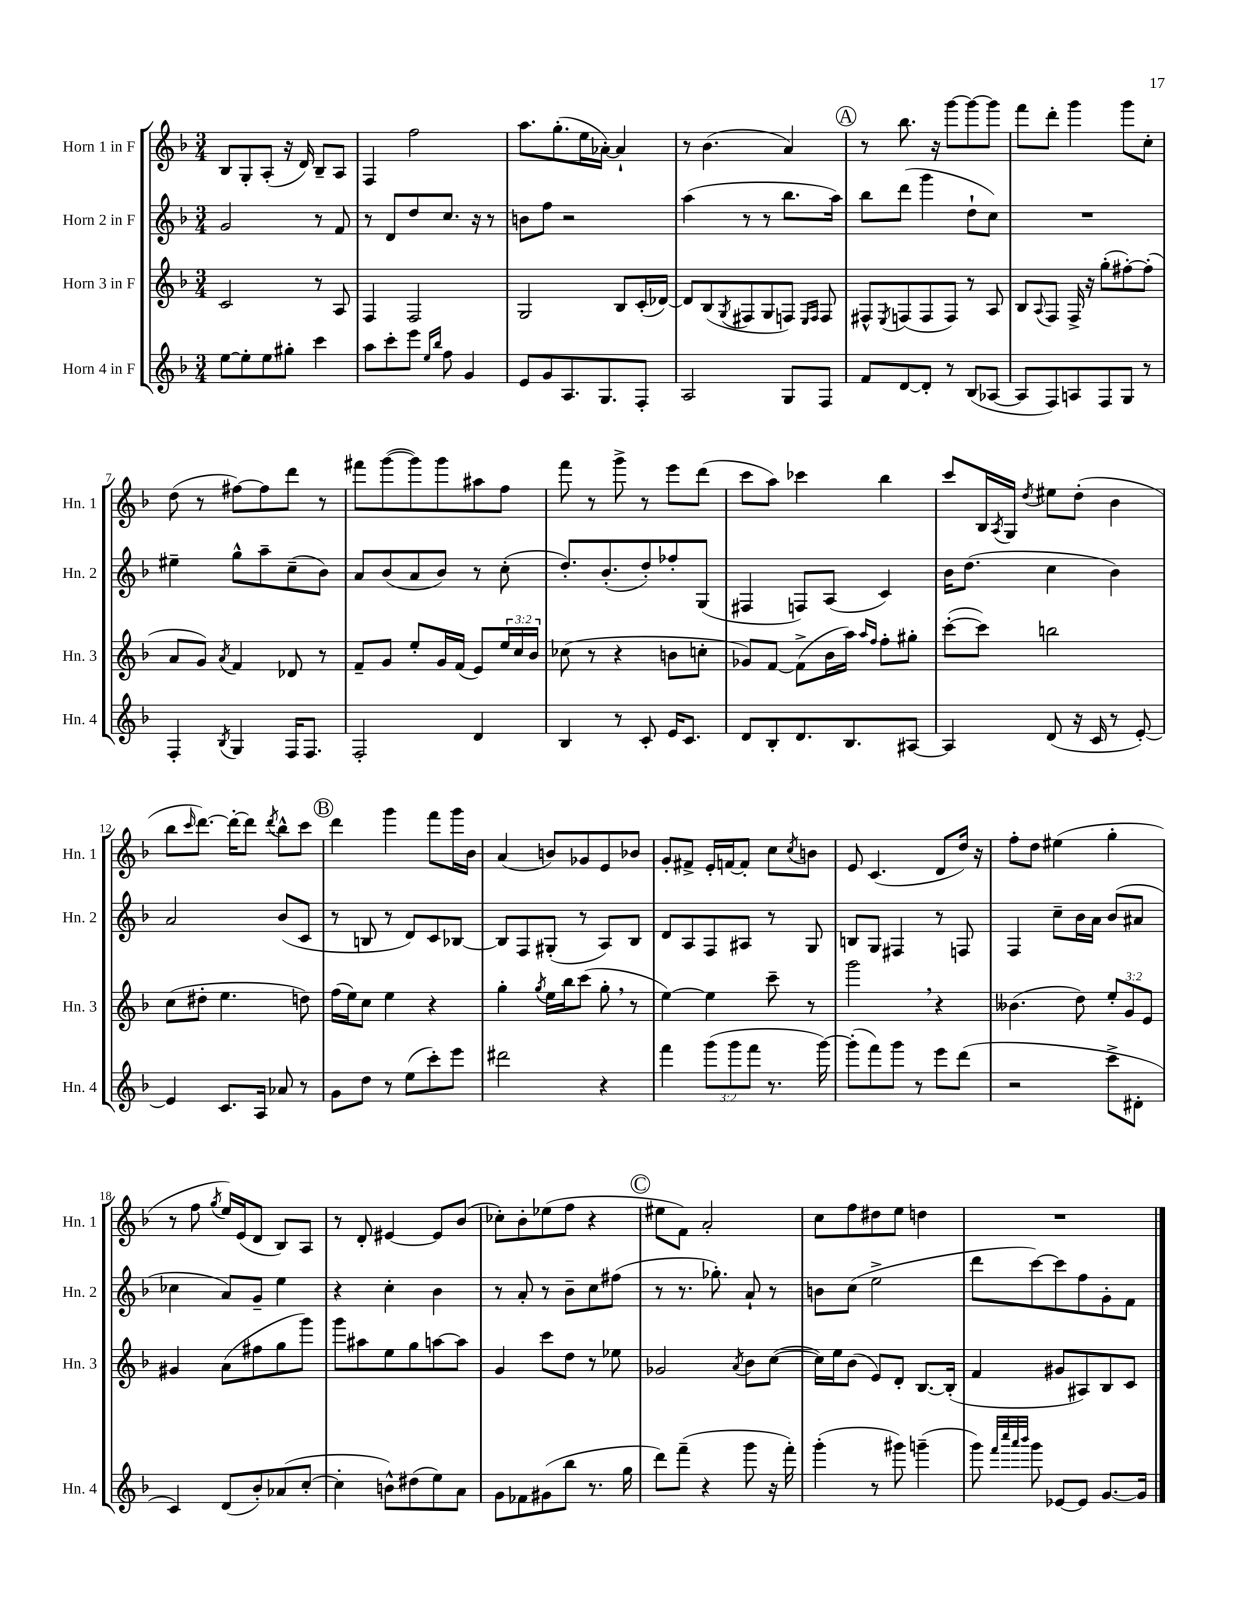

**kern	**kern	**kern	**kern
*staff4	*staff3	*staff2	*staff1
*clefG2	*clefG2	*clefG2	*clefG2
*k[b-]	*k[b-]	*k[b-]	*k[b-]
*M3/4	*M3/4	*M3/4	*M3/4
[8ee\L	2c/	2g/	8B-/L
8ee'\]	.	.	8G'/
8ee\	.	.	(8A'/J
8gg#'\J	.	.	16r
.	.	.	16d/)
4ccc\	8r	8r	8B-~/L
.	8A/	8f/	8A/J
=	=	=	=
8aa\L	4F/	8r	4F/
8ccc'\	.	8d/L	.
8eee\J	2F/	8dd/	2ff\
16qqee/LL	.	.	.
16qqbb-/JJ	.	.	.
8ff\	.	8.cc/J	.
4g/	.	.	.
.	.	16r	.
.	.	8r	.
=	=	=	=
8e/L	2G/	8b\L	8.aa\L
8g/	.	8ff\J	.
.	.	.	(8.gg'\
8.A/	.	2r	.
.	.	.	16ee\L
8.G/	.	.	[16a-'\JJ)
.	8B-/L	.	4a-`/]
8F'/J	(16c'/L	.	.
.	[16d-/JJ)	.	.
=	=	=	=
2A/	8d-/]L	(4aa\	8r
.	(8B-/	.	(4.b-\
.	8qG/	.	.
.	8F#/	8r	.
.	8G/	8r	.
8G/L	8F/J)	8.bb-\L	4a/)
.	16qqE/LL	.	.
.	16qqF/JJ	.	.
8F/J	8F/	.	.
.	.	16aa\Jk)	.
=	=	=	=
8f/L	8F#^^/L	8bb-\L	8r
.	8qE/	.	.
[8d/	(8F/	(8ddd\J	8.bb-\
8d'/]J	8F/	4ggg\	.
.	.	.	16r
8r	8F/J)	.	[8ggg\L
(8B-/L	8r	8dd`\L	8ggg\_
[8A-/J	8A/	8cc\J)	8ggg\]J
=	=	=	=
8A-/]L	8B-/L	2.r	8fff\L
.	8qqA/	.	.
8F/)	8F/J	.	8ddd'\J
8A/	16F^/	.	4ggg\
.	16r	.	.
8F/	(8gg'\L	.	.
8G/J	[8ff#'\)	.	8ggg\L
8r	(8ff#'\]J	.	8cc'\J
=	=	=	=
4F'/	8a/L	4ee#~\	(8dd\
.	8g/J)	.	8r
8qB-/	8qa/	.	.
4G/	4f/	8gg^^\L	[8ff#\L)
.	.	8aa~\	8ff#\]
16F/LK	8d-/	(8cc~\	8ddd\J
8.F/J	.	.	.
.	8r	8b-\J)	8r
=	=	=	=
2F'/	8f~/L	8a/L	8fff#\L
.	8g/J	(8b-/	([8ggg\
.	8ee'/L	8a/	8ggg\])
.	16g/L	8b-/J)	8ggg\
.	(16f/JJ	.	.
4d/	8e/L)	8r	8aa#\
.	24ee/L	(8cc'\	8ff\J
.	24cc/	.	.
.	24b-/JJ	.	.
=	=	=	=
4B-/	(8cc-\	8.dd'/L)	8fff\
.	8r	.	8r
.	.	(8.b-'/	.
8r	4r	.	8ggg^\
8c'/	.	8dd'/)	8r
16e/LK	8b\L	8ff-'/	8eee\L
8.c/J	.	.	.
.	8cc'\J	(8G/J	(8ddd\J
=	=	=	=
8d/L	8g-/L)	4F#/	8ccc\L
8B-'/	[8f/J	.	8aa\J)
8.d/	(8f^\]L	8F/L)	4ccc-\
.	16b-\L	(8A/J	.
8.B-/	16aa\JJ)	.	.
.	16qqaa/LL	.	.
.	16qqff/JJ	.	.
.	8ff'\L	4c/)	4bb-\
[8A#/J	8gg#'\J	.	.
=	=	=	=
4A#/]	([8ccc'\L	16b-\LK	8ccc/L
.	.	(8.dd\J	.
.	8ccc\]J)	.	16B-/L
.	.	.	8qA/
.	.	.	16G/JJ
.	.	.	8qdd/
(8d/	2bb\	4cc\	8ee#\L
16r	.	.	(8dd'\J
16c/	.	.	.
8r	.	4b-\)	4b-\
[8e'/)	.	.	.
=	=	=	=
4e/]	(8cc\L	2a/	8bb-\L
.	.	.	16qqccc/
.	8dd#'\J	.	[8.ddd\J)
8.c/L	4.ee\	.	.
.	.	.	16ddd'\_LK
.	.	.	8ddd\]J
16A/Jk	.	.	.
.	.	.	8qddd/
8a-/	.	(8b-/L	8bb-^^\L
8r	8dd\)	8c/J	8ccc\J
=	=	=	=
8g\L	(16ff\LL	8r	4ddd\
.	16ee\J)	.	.
8dd\J	8cc\J	8B/	.
8r	4ee\	8r	4ggg\
(8ee\L	.	8d/L)	.
8ccc'\)	4r	8c/	8fff\L
8eee\J	.	[8B-/J	16ggg\L
.	.	.	16b-\JJ
=	=	=	=
2ddd#\	4gg'\	8B-/]L	(4a/
.	.	8F/	.
.	8qgg/	.	.
.	16ee\LL	(8G#'/J	8b/L)
.	16bb-\J	.	.
.	(8ccc\J	8r	8g-/
4r	8gg'\	8A/L)	8e/
.	8r	8B-/J	8b-/J
=	=	=	=
4fff\	[4ee\)	8d/L	8g'/L
.	.	8A/	8f#^/J
(12ggg\L	4ee\]	8F/	16e'/LL
.	.	.	[16f/J
12ggg\	.	.	.
.	.	8A#/J	8f'/]J
12fff\J	.	.	.
8.r	8ccc~\	8r	8cc\L
.	.	.	8qcc/
.	8r	8G/	8b\J
[16ggg\)	.	.	.
=	=	=	=
(8ggg'\]L	2ggg\	8B/L	8e/
8fff\)	.	8G/J	(4.c/
8ggg\J	.	4F#/	.
8r	.	.	.
8eee\L	4r	8r	8d/L
(8ddd\J	.	8F/	16dd/Jk)
.	.	.	16r
=	=	=	=
2r	(4.b--\	4F/	8ff'\L
.	.	.	8dd\J
.	.	8cc~\L	(4ee#\
.	8dd\)	16b-\L	.
.	.	16a\JJ	.
8ccc^\L	12ee'/L	(8b-/L	4gg'\
.	12g/	.	.
8d#'\J	.	8a#/J	.
.	12e/J	.	.
=	=	=	=
4c/)	4g#/	4cc-\	8r
.	.	.	8ff\
.	.	.	8qgg/
(8d/L	(8a\L	8a/L)	16ee/LL)
.	.	.	(16e/J
8b-'/)	8ff#\	8g~/J	8d/J
(8a-/	8gg\	4ee\	8B-/L)
[8cc'/J	8ggg\J)	.	8A/J
=	=	=	=
4cc'\]	8ggg\L	4r	8r
.	8aa#\	.	8d'/
8b^^\L)	8ee\	4cc'\	[4e#/
(8dd#\	8gg\	.	.
8ee\)	[8aa\	4b-\	8e#/]L
8a\J	8aa\]J	.	(8b-/J
=	=	=	=
8g\L	4g/	8r	8cc-'\L)
8f-\	.	8a'/	8b-'\
(8g#\	8ccc\L	8r	(8ee-\
8bb-\J	8dd\J	8b-~\L	8ff\J
8.r	8r	8cc\	4r
.	8ee-\	(8ff#\J	.
16gg\	.	.	.
=	=	=	=
8ddd\L)	2g-/	8r	8ee#\L
(8fff~\J	.	8.r	8f\J)
4r	.	.	2a'/
.	.	8.gg-'\)	.
.	8qa/	.	.
8ggg\	8b-\L	8a`/	.
16r	([8cc\J	8r	.
16fff'\)	.	.	.
=	=	=	=
(4ggg'\	16cc\]LL)	8b\L	8cc\L
.	16ee\J	.	.
.	(8b-\J	(8cc\J	8ff\
8r	8e/L)	2ee^\	8dd#\
8ggg#\)	8d'/J	.	8ee\J
(4ggg~\	[8.B-/L	.	4dd\
.	(16B-'/]Jk	.	.
=	=	=	=
8ggg\)	4f/	8ddd\L	2.r
32qqfff/LLL	.	.	.
32qqcccc/	.	.	.
32qqaaa/	.	.	.
32qqbbb-/JJJ	.	.	.
8ggg\	.	[8ccc\)	.
[8e-/L	8g#/L	8ccc\]	.
8e-/]J	8A#/)	8ff\	.
[8.g/L	8B-/	8g'\	.
.	8c/J	8f\J	.
16g/]Jk	.	.	.
==	==	==	==
*-	*-	*-	*-
